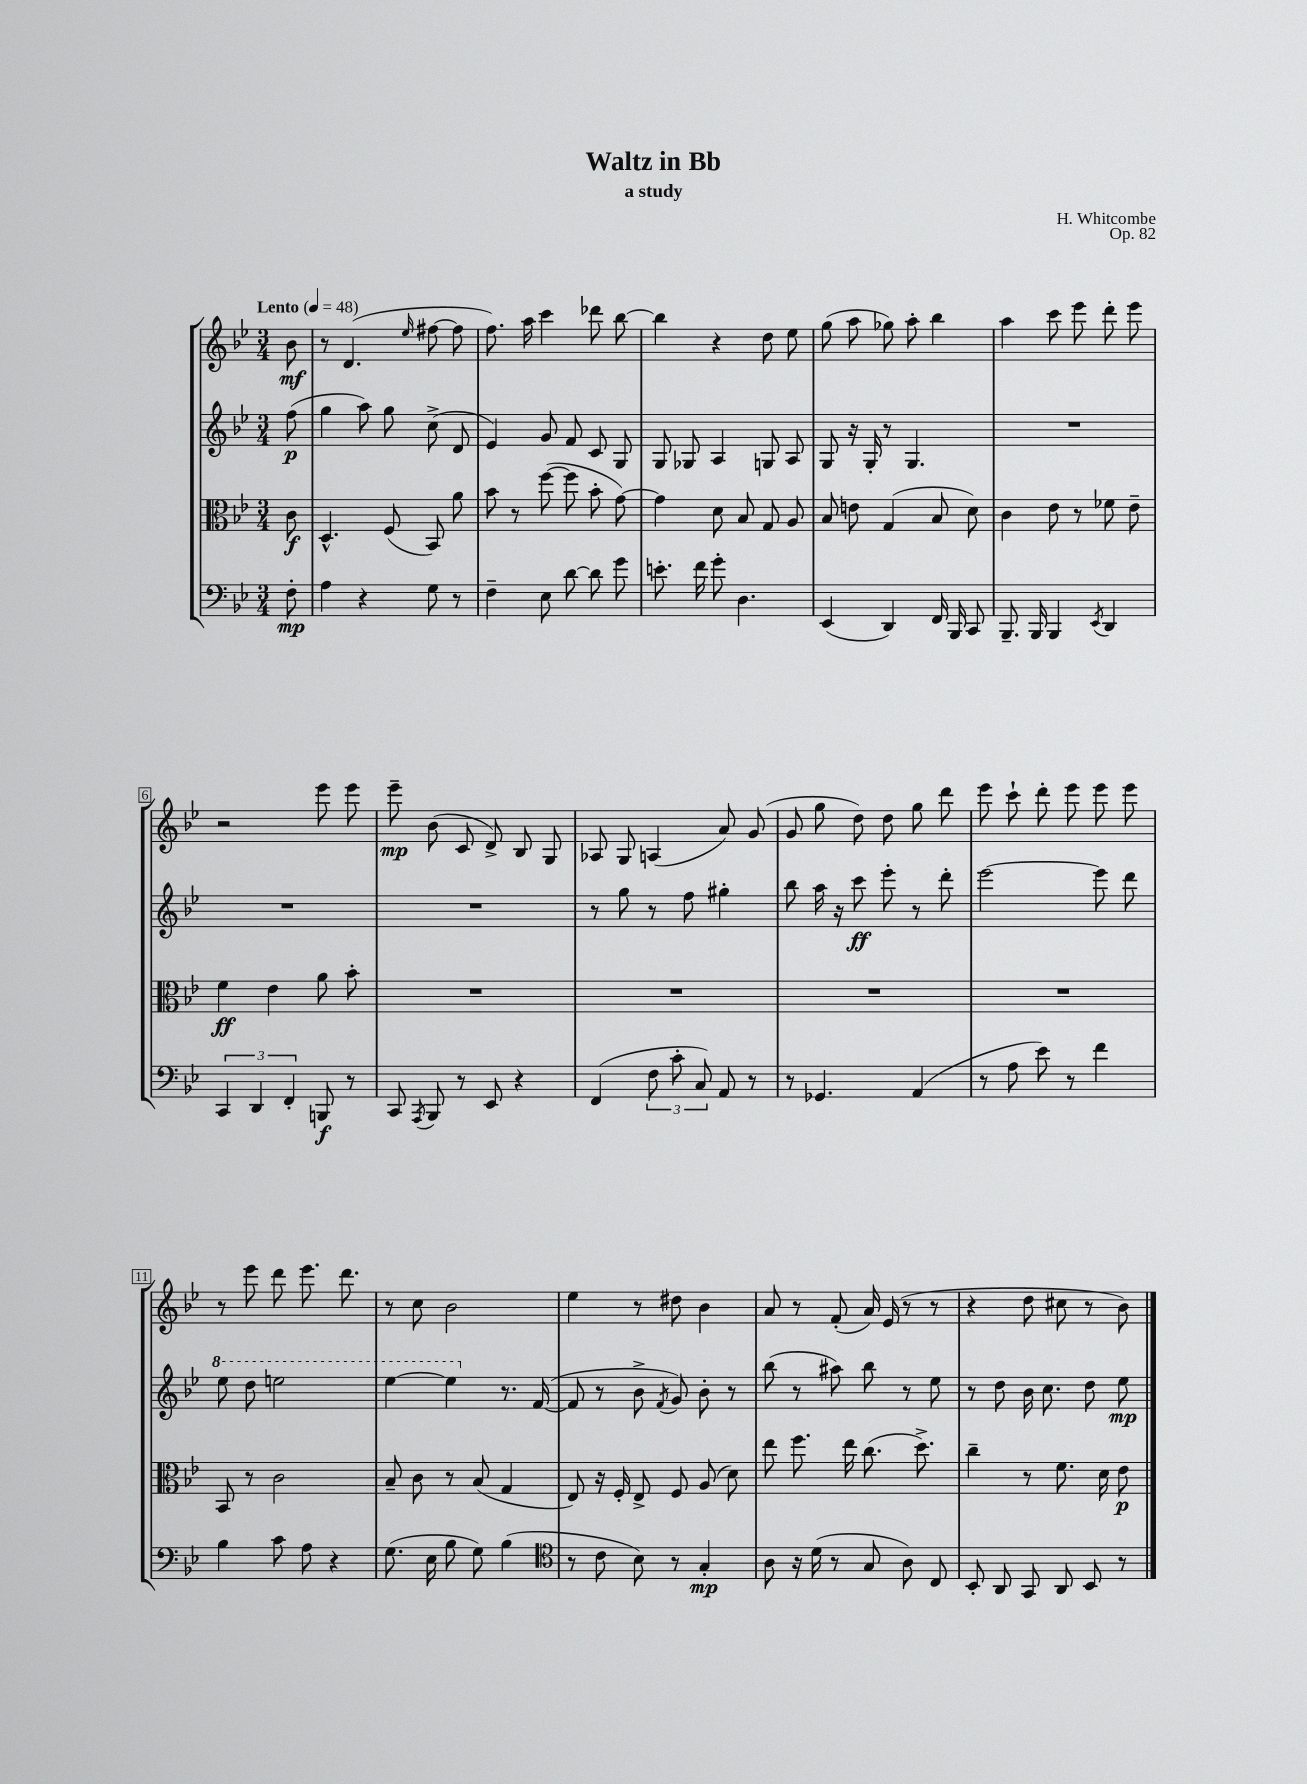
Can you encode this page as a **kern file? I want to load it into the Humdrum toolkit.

**kern	**dynam	**kern	**dynam	**kern	**dynam	**kern	**dynam
*part4	*part4	*part3	*part3	*part2	*part2	*part1	*part1
*staff4	*staff4	*staff3	*staff3	*staff2	*staff2	*staff1	*staff1
*clefF4	*	*clefC3	*	*clefG2	*	*clefG2	*
*k[b-e-]	*	*k[b-e-]	*	*k[b-e-]	*	*k[b-e-]	*
*M3/4	*	*M3/4	*	*M3/4	*	*M3/4	*
*MM48	*	*MM48	*	*MM48	*	*MM48	*
=	=	=	=	=	=	=	=
!	!	!	!	!	!	!LO:TX:a:B:t=Lento	!
8F'\	mp	8c\	f	(8ff\	p	8b-\	mf
=1	=1	=1	=1	=1	=1	=1	=1
4A\	.	4.D^^/	.	4gg\	.	8r	.
.	.	.	.	.	.	(4.d/	.
4r	.	.	.	8aa\)	.	.	.
.	.	(8F/	.	8gg\	.	.	.
.	.	.	.	.	.	16qqee-/	.
8G\	.	8BB-/)	.	(8cc^\	.	[8ff#X\	.
8r	.	8a\	.	8d/	.	8ff#\]	.
=2	=2	=2	=2	=2	=2	=2	=2
4F~\	.	8b-\	.	4e-/)	.	8.ff\)	.
.	.	8r	.	.	.	.	.
.	.	.	.	.	.	16aa\	.
8E-\	.	([8ff\	.	8g/	.	4ccc\	.
[8d\	.	8ff\]	.	8f/	.	.	.
8d\]	.	8b-'\	.	8c/	.	8ddd-X\	.
8g\	.	[8g\)	.	8G/	.	[8bb-\	.
=3	=3	=3	=3	=3	=3	=3	=3
8.en'\	.	4g\]	.	8G/	.	4bb-\]	.
.	.	.	.	8G-X/	.	.	.
16f\	.	.	.	.	.	.	.
8g'\	.	8d\	.	4A/	.	4r	.
4.D\	.	8B-/	.	.	.	.	.
.	.	8G/	.	8Gn/	.	8dd\	.
.	.	8A/	.	8A/	.	8ee-\	.
=4	=4	=4	=4	=4	=4	=4	=4
(4EE-/	.	8B-/	.	8G/	.	(8gg\	.
.	.	8en\	.	16r	.	8aa\	.
.	.	.	.	16G'/	.	.	.
4DD/)	.	(4G/	.	8r	.	8gg-X\)	.
.	.	.	.	4.G/	.	8aa'\	.
16FF/	.	8B-/	.	.	.	4bb-\	.
16BBB-/	.	.	.	.	.	.	.
8CC/	.	8d\)	.	.	.	.	.
=5	=5	=5	=5	=5	=5	=5	=5
8.BBB-~/	.	4c\	.	2.r	.	4aa\	.
16BBB-/	.	.	.	.	.	.	.
4BBB-/	.	8e-\	.	.	.	8ccc\	.
.	.	8r	.	.	.	8eee-\	.
8qEE-/	.	.	.	.	.	.	.
4DD/	.	8f-X\	.	.	.	8ddd'\	.
.	.	8e-~\	.	.	.	8eee-\	.
!!LO:LB:g=z
=6	=6	=6	=6	=6	=6	=6	=6
6CC/	.	4f\	ff	2.r	.	2r	.
6DD/	.	.	.	.	.	.	.
.	.	4e-\	.	.	.	.	.
6FF'/	.	.	.	.	.	.	.
8BBBn/	f	8a\	.	.	.	8eee-\	.
8r	.	8b-'\	.	.	.	8eee-\	.
=7	=7	=7	=7	=7	=7	=7	=7
8CC/	.	2.r	.	2.r	.	8eee-~\	mp
8qAAA/	.	.	.	.	.	.	.
8BBB-/	.	.	.	.	.	(8b-\	.
8r	.	.	.	.	.	8c/	.
8EE-/	.	.	.	.	.	8d^/)	.
4r	.	.	.	.	.	8B-/	.
.	.	.	.	.	.	8G/	.
=8	=8	=8	=8	=8	=8	=8	=8
(4FF/	.	2.r	.	8r	.	8A-X/	.
.	.	.	.	8gg\	.	8G/	.
12F\	.	.	.	8r	.	(4An/	.
12c'\	.	.	.	.	.	.	.
.	.	.	.	8ff\	.	.	.
12C/)	.	.	.	.	.	.	.
8AA/	.	.	.	4gg#X'\	.	8a/)	.
8r	.	.	.	.	.	(8g/	.
=9	=9	=9	=9	=9	=9	=9	=9
8r	.	2.r	.	8bb-\	.	8g/	.
4.GG-X/	.	.	.	16aa\	.	8gg\	.
.	.	.	.	16r	.	.	.
.	.	.	.	8ccc\	ff	8dd\)	.
.	.	.	.	8eee-'\	.	8dd\	.
(4AA/	.	.	.	8r	.	8gg\	.
.	.	.	.	8ddd'\	.	8ddd\	.
=10	=10	=10	=10	=10	=10	=10	=10
8r	.	2.r	.	[2eee-\	.	8eee-\	.
8A\	.	.	.	.	.	8ccc`\	.
8e-\)	.	.	.	.	.	8ddd'\	.
8r	.	.	.	.	.	8eee-\	.
4f\	.	.	.	8eee-\]	.	8eee-\	.
.	.	.	.	8ddd\	.	8eee-\	.
!!LO:LB:g=z
=11	=11	=11	=11	=11	=11	=11	=11
*	*	*	*	*8va	*	*	*
4B-\	.	8BB-/	.	8eee-\	.	8r	.
.	.	8r	.	8ddd\	.	8eee-\	.
8c\	.	2c\	.	2eeen\	.	8ddd\	.
8A\	.	.	.	.	.	8.eee-\	.
4r	.	.	.	.	.	.	.
.	.	.	.	.	.	8.ddd\	.
=12	=12	=12	=12	=12	=12	=12	=12
(8.G\	.	8B-~/	.	[4eee-\	.	8r	.
.	.	8c\	.	.	.	8cc\	.
16E-\	.	.	.	.	.	.	.
8B-\	.	8r	.	4eee-\]	.	2b-\	.
8G\)	.	(8B-/	.	.	.	.	.
*	*	*	*	*X8va	*	*	*
(4B-\	.	4G/	.	8.r	.	.	.
.	.	.	.	([16f/	.	.	.
=13	=13	=13	=13	=13	=13	=13	=13
*clefC4	*	*	*	*	*	*	*
8r	.	8E-/)	.	8f/]	.	4ee-\	.
8c\	.	16r	.	8r	.	.	.
.	.	16F'/	.	.	.	.	.
8B-\)	.	8E-^/	.	8b-^\	.	8r	.
.	.	.	.	8qf/	.	.	.
8r	.	8F/	.	8g/)	.	8dd#X\	.
4G'/	mp	(8A/	.	8b-'\	.	4b-\	.
.	.	8d\)	.	8r	.	.	.
=14	=14	=14	=14	=14	=14	=14	=14
8A\	.	8ee-\	.	(8bb-\	.	8a/	.
16r	.	8.ff\	.	8r	.	8r	.
(16d\	.	.	.	.	.	.	.
8r	.	.	.	8aa#X\)	.	(8f'/	.
.	.	16ee-\	.	.	.	.	.
8G/	.	(8.cc\	.	8bb-\	.	16a/)	.
.	.	.	.	.	.	(16e-/	.
8A\)	.	.	.	8r	.	8r	.
.	.	8.dd^\)	.	.	.	.	.
8C/	.	.	.	8ee-\	.	8r	.
=15	=15	=15	=15	=15	=15	=15	=15
8BB-'/	.	4cc~\	.	8r	.	4r	.
8AA/	.	.	.	8dd\	.	.	.
8GG/	.	8r	.	16b-\	.	8dd\	.
.	.	.	.	8.cc\	.	.	.
8AA/	.	8.f\	.	.	.	8cc#X\	.
8BB-/	.	.	.	8dd\	.	8r	.
.	.	16d\	.	.	.	.	.
8r	.	8e-\	p	8ee-\	mp	8b-\)	.
==	==	==	==	==	==	==	==
*-	*-	*-	*-	*-	*-	*-	*-
